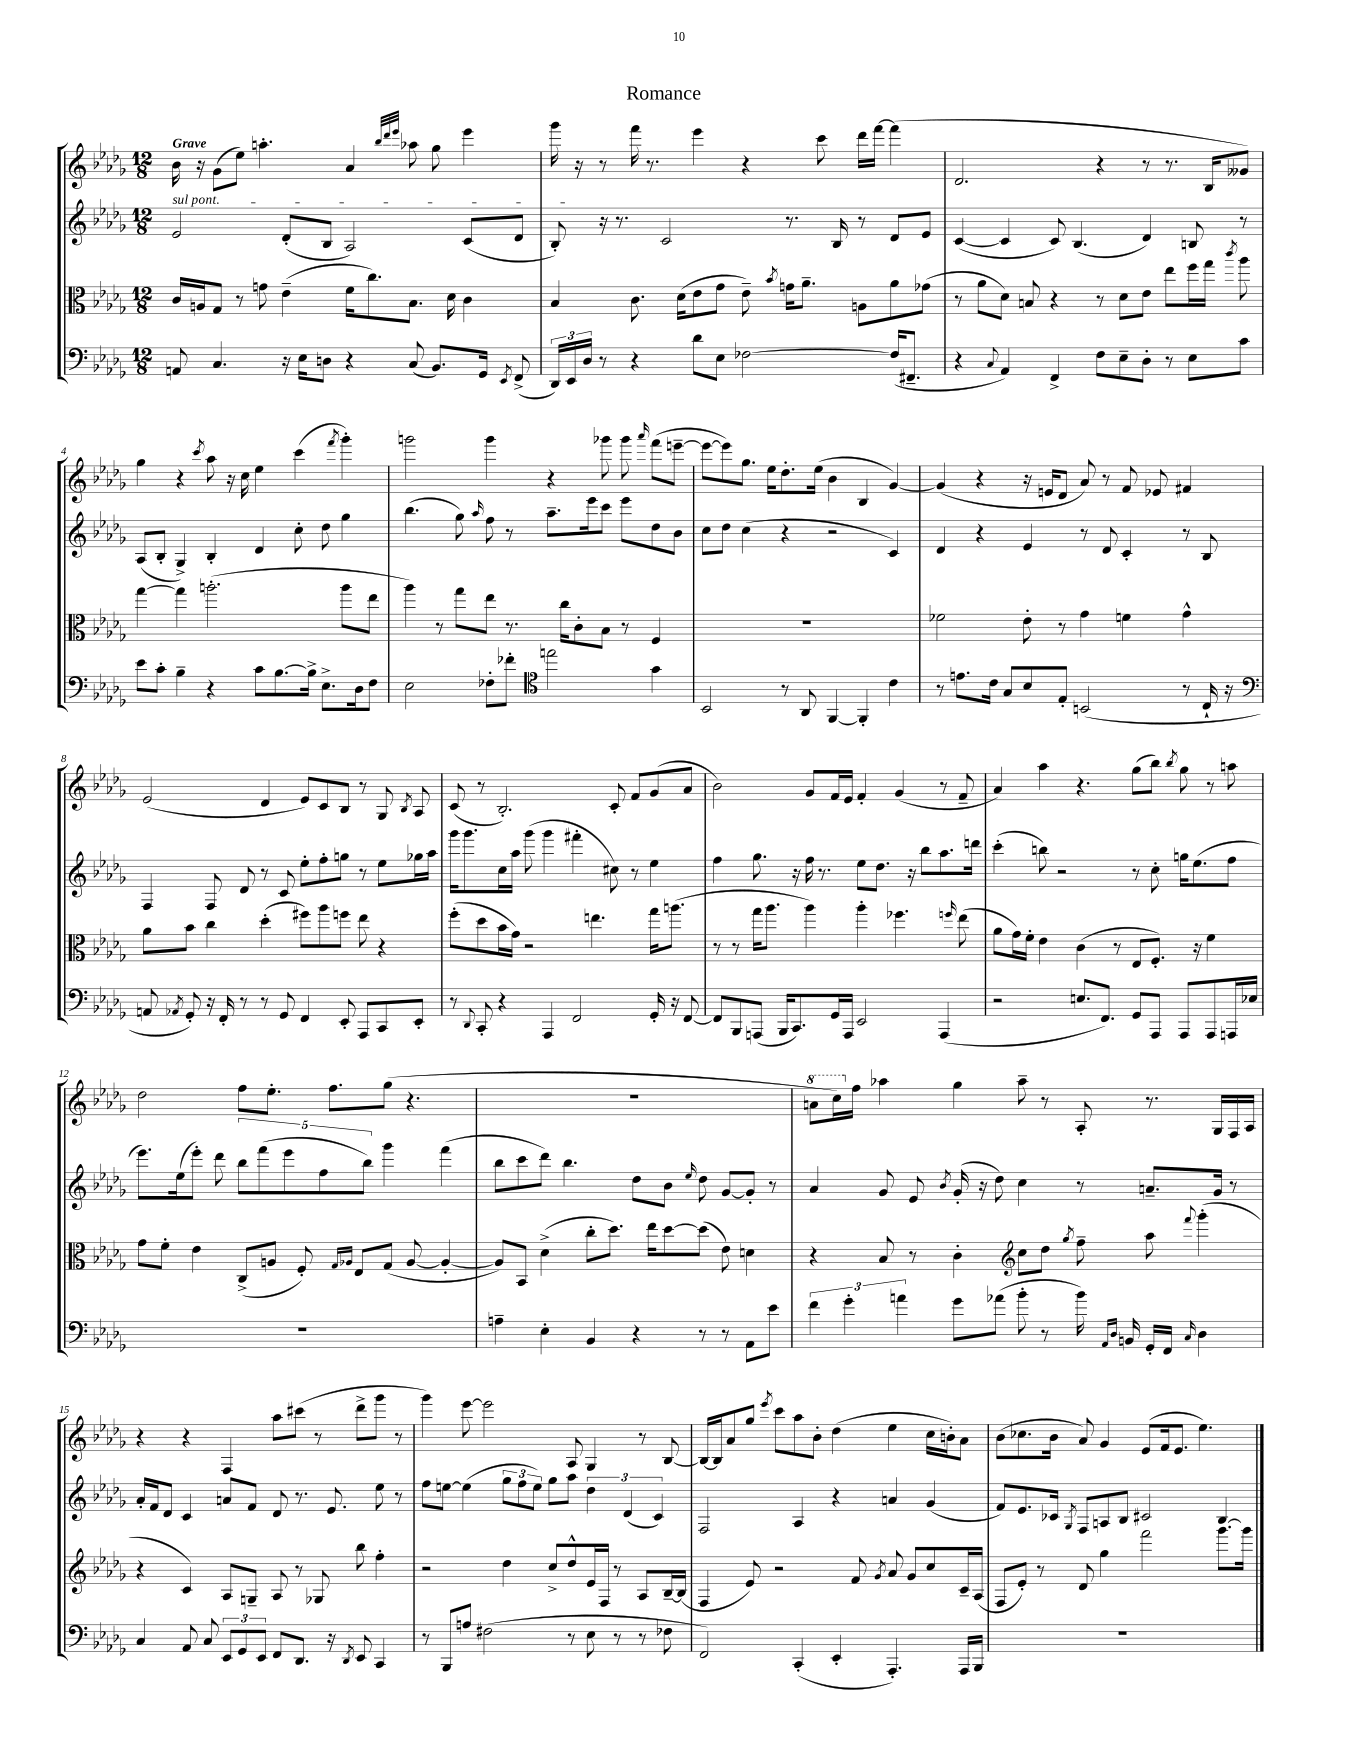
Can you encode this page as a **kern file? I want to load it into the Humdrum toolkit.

**kern	**kern	**kern	**kern
*staff4	*staff3	*staff2	*staff1
*clefF4	*clefC3	*clefG2	*clefG2
*k[b-e-a-d-g-]	*k[b-e-a-d-g-]	*k[b-e-a-d-g-]	*k[b-e-a-d-g-]
*M12/8	*M12/8	*M12/8	*M12/8
8AA	16c	2e-	16b-
.	16A	.	16r
4.C	8G-	.	(8g-
.	8r	.	8ee-)
.	8g	.	4.aa'
16r	(4e-~	(8d-'	.
16E-	.	.	.
8D	.	8B-	.
4r	16f	2A-)	4a-
.	8.cc)	.	.
.	.	.	32qqbb-
.	.	.	32qqddd-
.	.	.	32qqeee-
(8C	8.B-	.	8aa-
8.BB-)	.	.	8gg-
.	16d-	.	.
.	4c	(8c	4eee-
16GG-	.	.	.
8qEE-	.	.	.
(8FF^	.	8d-	.
=	=	=	=
24DD-)	4B-	8B-')	16ggg-
24EE-	.	.	.
.	.	.	16r
24D-	.	.	.
8r	.	16r	8r
.	.	8.r	.
4r	8.c	.	16fff
.	.	.	8.r
.	.	2c	.
.	(16d-	.	.
8d-	8e-	.	4eee-
8E-	8g-	.	.
[2F-	8e-~)	.	4r
.	8qb-	.	.
.	16g	8.r	.
.	8.a-~	.	.
.	.	.	8ccc
.	.	16B-	.
.	8A	8r	16ddd-
.	.	.	[16fff
(16F-]	8a-	8d-	(4fff]
8.FF#~	.	.	.
.	(8g-	8e-	.
=	=	=	=
4r	8r	([4c	2.d-
.	8a-	.	.
8qqC	.	.	.
4AA-)	8d-)	4c]	.
.	8B	.	.
4FF^	4r	8c)	.
.	.	(4.B-	.
8F	8r	.	4r
8E-~	8d-	.	.
8D-'	8e-	4d-)	8r
8r	8ee-	.	8.r
8E-	16ff	8B	.
.	16gg-	.	16B-
.	8qccc	.	.
8c	8aa-	8r	8g--)
=	=	=	=
8e-	[4gg-	(8A-	4gg-
8c'	.	8B-'	.
4B-~	4gg-]	4G-^)	4r
.	.	.	8qccc
4r	(2.aa'	4B-'	8aa-
.	.	.	16r
.	.	.	16cc
8c	.	4d-	4ee-
[8.B-	.	.	.
.	.	8cc'	(4ccc
16B-^]	.	.	.
8.E-^	.	8dd-	.
.	.	.	8qfff
.	8aa	4gg-	4ggg-')
16D-	.	.	.
8F	8ee-	.	.
=	=	=	=
2E-	4aa-)	(4.bb-	2ggg
.	8r	.	.
.	8gg-	8gg-)	.
.	.	16qqaa-	.
8F-'	8ee-	8ff	4ggg
8f-'	8.r	8r	.
*clefC4	*	*	*
2ee	.	8.aa-~	4r
.	16cc	.	.
.	8c'	.	.
.	.	16eee-	.
.	8B-	8ccc	8ggg-
.	8r	8eee-	8ggg-
.	.	.	16qqaaa-
4g-	4F	8dd-	(8fff
.	.	8b-	[8eee~
=	=	=	=
2BB-	1.r	8cc	8eee_
.	.	8dd-	8eee])
.	.	(4cc	8.gg-
.	.	.	16ee-
8r	.	4r	8.dd-'
8AA-	.	.	.
.	.	.	(16ee-
[4FF	.	2r	4b-
4FF']	.	.	4B-
4c	.	4c)	[4g-)
=	=	=	=
8r	2f-	4d-	(4g-]
8.e	.	.	.
.	.	4r	4r
16c	.	.	.
8G-	.	.	.
8B-	8e-'	4e-	16r
.	.	.	16e
8E-'	8r	.	8d-
(2BB	4g-	8r	8a-)
.	.	8d-	8r
.	4f	4c'	8f
.	.	.	8e-
8r	4g-^^	8r	4f#
16C`	.	8B-	.
16r	.	.	.
=	=	=	=
*clefF4	*	*	*
8AA	8a-	4F	(2e-
8qAA-	.	.	.
8GG-')	8b-	.	.
16r	4cc	8F	.
16FF'	.	.	.
8r	.	8d-	.
8r	(4dd-'	8r	4d-
8GG-	.	8c	.
4FF	8ff#)	8ee-'	8e-)
.	8aa-	8ff'	8c
8EE-'	8ff	8gg	8B-
8AAA-	8ee-	8r	8r
8CC	4r	8ee-	8G-
.	.	.	8qB-
8EE-'	.	16gg-	8A-
.	.	16aa-	.
=	=	=	=
8r	(8ff'	16ggg-	(8c
.	.	8.ggg-	.
8qqDD-	.	.	.
8CC'	8dd-	.	8r
4r	16b-	16cc	2.B-')
.	16g-)	16aa-	.
.	2r	(8ggg-	.
4AAA-	.	4ggg-	.
2FF	.	4fff#'	.
.	4.ee	.	.
.	.	8cc#)	8c'
.	.	8r	8f
16GG-'	16gg-	4ee-	(8g-
16r	(8.aa	.	.
[8FF	.	.	8a-
=	=	=	=
8FF]	8r	4ff	2b-)
8BBB-	8r	.	.
(8AAA	16gg-	8.gg-	.
.	8.aa-	.	.
16BBB-	.	.	.
8.CC)	.	16r	.
.	4aa-)	16ff	8g-
.	.	8.r	.
16GG-	.	.	16f
16AAA	.	.	16e-
2EE-	4aa-'	8ee-	4f'
.	.	8.dd-	.
.	4.ff-	.	(4g-
.	.	16r	.
.	.	8bb-	.
(4AAA	.	8.aa-	8r
.	16qqff	.	.
.	(8ee-	.	8f~
.	.	16ddd	.
=	=	=	=
2r	8a-	(4ccc'	4a-)
.	16g-)	.	.
.	16f'	.	.
.	4e-	8bb)	4aa-
.	.	2r	.
8.E	(4c	.	4.r
8.FF)	.	.	.
.	8r	.	.
8GG-	8E-	8r	(8gg-
8AAA-	8.F')	8cc'	8bb-)
.	.	.	8qbb-
8AAA-	.	16gg	8gg-
.	16r	(8.ee-	.
8AAA-	4f	.	8r
16AAA	.	8ff	8aa
16E-	.	.	.
=	=	=	=
1.r	8g-	8.eee-)	2dd-
.	8f'	.	.
.	.	(16ee-	.
.	4e-	8eee-')	.
.	.	8ddd-	.
.	(8C^	10bb-	8ff
.	.	(10fff	.
.	8A	.	8.ee-'
.	.	10eee-	.
.	8F')	.	.
.	.	10ff	.
.	.	.	8.ff
.	16qqG-	.	.
.	16qqA-	.	.
.	8E-	.	.
.	.	10bb-)	.
.	(8G-	4ggg-	(8gg-
.	[8A-	.	4.r
.	4A-'_	(4fff	.
=	=	=	=
4A~	8A-])	8bb-	1.r
.	8BB-	8ccc	.
4E-'	(4d-^	8ddd-)	.
.	.	4.bb-	.
4BB-	8cc'	.	.
.	8.dd-)	.	.
4r	.	8dd-	.
.	16ee-	.	.
.	[8dd-	8b-	.
.	.	16qqee-	.
8r	(8dd-]	8dd-	.
8r	8e-)	[8g-	.
8AA-	4d	8g-']	.
8e-	.	8r	.
=	=	=	=
6f	4r	4a-	8aa
.	.	.	16ccc)
6g-'	.	.	.
.	.	.	16ff
.	8B-	8g-	4aa-
6a	.	.	.
.	8r	8e-	.
.	.	8qb-	.
8g-	4c'	(16g-'	4gg-
.	.	16r	.
(8a-	.	8dd-)	.
*	*clefG2	*	*
8b-'	8cc	4cc	8aa-~
8r	8dd-	.	8r
.	8qgg-	.	.
16b-)	8ff~	8r	8A-'
16qqAA-	.	.	.
16qqD-	.	.	.
16BB	.	.	.
16GG-'	8aa-	8.a~	8.r
16FF	.	.	.
16qqC	8qqfff	.	.
4D-	(4ggg-'	.	.
.	.	16g-	16G-
.	.	8r	16F
.	.	.	16A-
=	=	=	=
4C	4r	16a-'	4r
.	.	16f	.
.	.	8d-	.
8AA-	4c)	4c	4r
8C	.	.	.
12EE-	8A-	8a	4F
12GG-	.	.	.
.	8G~	8f	.
12EE-	.	.	.
8FF	8A-	8d-	8aa-
8.DD-	8r	8.r	(8ccc#
.	8G-	.	8r
16r	.	8.e-	.
8qDD-	.	.	.
8EE-	8bb-	.	8ddd-^
4CC	4ff'	8ee-	8ggg-
.	.	8r	8r
=	=	=	=
8r	2r	8ff	4ggg-)
8BBB-	.	[8ee	.
8A	.	(4ee]	[8eee-
(2F#	.	.	2eee-]
.	4dd-	12gg-	.
.	.	12ff	.
.	.	12ee)	.
.	8cc^	8gg-	.
8r	8dd-^^	8aa-	8A-
8E-	16e-	6dd-	4G-
.	16F	.	.
8r	8r	.	.
.	.	(6d-	.
8r	8A-	.	8r
.	.	6c)	.
8F-	[16B-~	.	[8B-
.	(16B-]	.	.
=	=	=	=
2FF)	4F	2F	16B-_
.	.	.	16B-]
.	.	.	8a-
.	8e-)	.	8gg-
.	.	.	8qeee-
.	2r	.	8ccc
(4CC'	.	4A-	8aa-
.	.	.	8b-'
4EE-'	.	4r	(4dd-
.	8f	.	.
.	8qg-	.	.
4.AAA-')	8a-	4a	4ee-
.	8g-	.	.
.	8cc	(4g-	16cc
.	.	.	16b')
16AAA-	16c~	.	8a-
16BBB-	(16A-	.	.
=	=	=	=
1.r	8F	8f)	(8b-
.	8e-')	8.e-	8.cc-
.	8r	.	.
.	.	16c-	16b-
.	.	8qG-	.
.	8d-	8F	8a-)
.	4gg-	8A	4g-
.	.	8B-	.
.	2fff	2c#	(8e-
.	.	.	16f
.	.	.	8.e-
.	.	.	4.ee-)
.	[8.ggg-	4B-	.
.	16ggg-]	.	.
==	==	==	==
*-	*-	*-	*-
